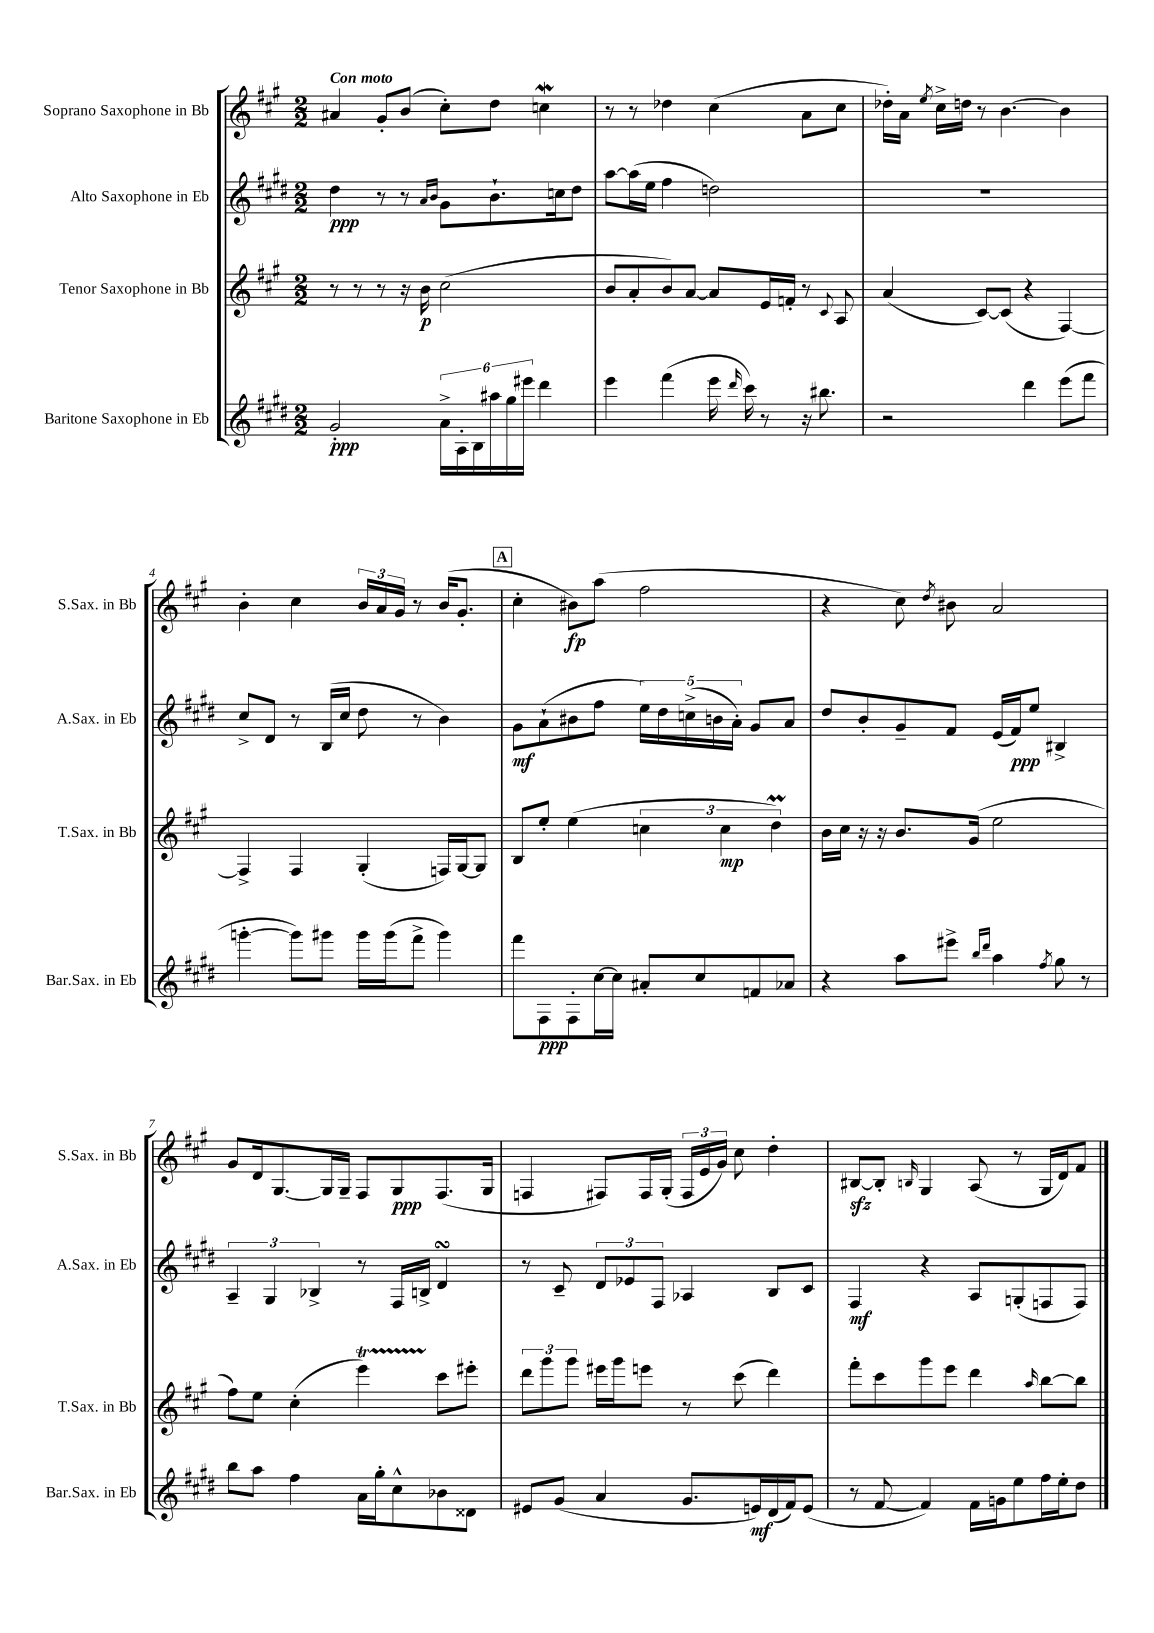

**kern	**kern	**kern	**kern
*staff4	*staff3	*staff2	*staff1
*clefG2	*clefG2	*clefG2	*clefG2
*k[f#c#g#d#]	*k[f#c#g#]	*k[f#c#g#d#]	*k[f#c#g#]
*M2/2	*M2/2	*M2/2	*M2/2
2g#'	8r	4dd#	4a#
.	8r	.	.
.	8r	8r	8g#'
.	16r	8r	(8b
.	16b	.	.
.	.	16qqa	.
.	.	16qqb	.
24a^	(2cc#	8g#	8cc#')
24A'	.	.	.
24B	.	.	.
24aa#	.	8.b`	8dd
24gg#	.	.	.
24eee#	.	.	.
4ddd#	.	.	4cc
.	.	16cc	.
.	.	8dd#	.
=	=	=	=
4eee	8b	[8aa	8r
.	8a'	(16aa]	8r
.	.	16ee	.
(4fff#	8b)	4ff#	4dd-
.	[8a	.	.
16eee	8a]	2dd)	(4cc#
16qqddd#	.	.	.
16ccc#)	.	.	.
8r	16e	.	.
.	16f'	.	.
16r	8r	.	8a
8.bb#	.	.	.
.	8qqc#	.	.
.	8A	.	8cc#
=	=	=	=
2r	(4a	1r	16dd-')
.	.	.	16a
.	.	.	8qee
.	.	.	16cc#^
.	.	.	16dd
.	[8c#)	.	8r
.	(8c#]	.	[4.b
4ddd#	4r	.	.
(8eee	[4F#)	.	4b]
8fff#	.	.	.
=	=	=	=
[4ggg'	4F#^]	8cc#^	4b'
.	.	8d#	.
8ggg])	4F#	8r	4cc#
8ggg#	.	(16B	.
.	.	16cc#	.
16ggg#	(4G#'	8dd#	24b
.	.	.	24a
(16ggg#	.	.	.
.	.	.	24g#
8fff#^	.	8r	8r
4ggg#)	16F)	4b)	(16b
.	[16G#	.	8.g#'
.	8G#]	.	.
=	=	=	=
8fff#	8B	8g#	4cc#'
8F#	8ee'	(8a`	.
8F#'	(4ee	8b#	8b#)
[16cc#	.	8ff#	(8aa
16cc#]	.	.	.
8a#'	6cc	20ee)	2ff#
.	.	20dd#	.
.	.	(20cc^	.
8cc#	.	.	.
.	.	20b	.
.	6cc	.	.
.	.	20a')	.
8f	.	8g#	.
.	6dd)	.	.
8a-	.	8a	.
=	=	=	=
4r	16b	8dd#	4r
.	16cc#	.	.
.	16r	8b'	.
.	16r	.	.
8aa	8.b	8g#~	8cc#)
.	.	.	8qdd
8eee#^	.	8f#	8b#
.	(16g#	.	.
16qqbb	.	.	.
16qqddd#	.	.	.
4aa	2ee	(16e	2a
.	.	16f#)	.
.	.	8ee	.
8qff#	.	.	.
8gg#	.	4B#^	.
8r	.	.	.
=	=	=	=
8bb	8ff#)	6A~	8g#
8aa	8ee	.	16d
.	.	6G#	.
.	.	.	[8.G#
4ff#	(4cc#'	.	.
.	.	6B-^	.
.	.	.	16G#]
.	.	.	16G#~
16a	4eee)	8r	8F#
16gg#'	.	.	.
8cc#^^	.	16F#	8G#
.	.	16B^	.
8b-	8ccc#	4d#	(8.F#
8d##	8eee#'	.	.
.	.	.	16G#
=	=	=	=
8e#	12ddd	8r	4F
.	12ggg#	.	.
(8g#	.	8c#~	.
.	12ggg#	.	.
4a	16eee#	12d#	8F#)
.	16ggg#	.	.
.	.	12e-	.
.	8eee	.	16F#
.	.	12F#	.
.	.	.	(16G#'
8.g#	8r	4A-	24F#
.	.	.	24e
.	.	.	24g#)
.	(8ccc#	.	8cc#
16e)	.	.	.
(16d#	4ddd)	8B	4dd'
16f#)	.	.	.
(8e	.	8c#	.
=	=	=	=
8r	8fff#'	4F#	[8B#
[8f#	8ccc#	.	8B#']
.	.	.	16qqB
4f#])	8ggg#	4r	4G#
.	8eee	.	.
16f#	4ddd	8A	(8A
16g	.	.	.
8ee	.	(8G'	8r
.	16qqaa	.	.
16ff#	[8bb	8F	16G#
16ee'	.	.	16d)
8dd#	8bb]	8F)	8f#
==	==	==	==
*-	*-	*-	*-
